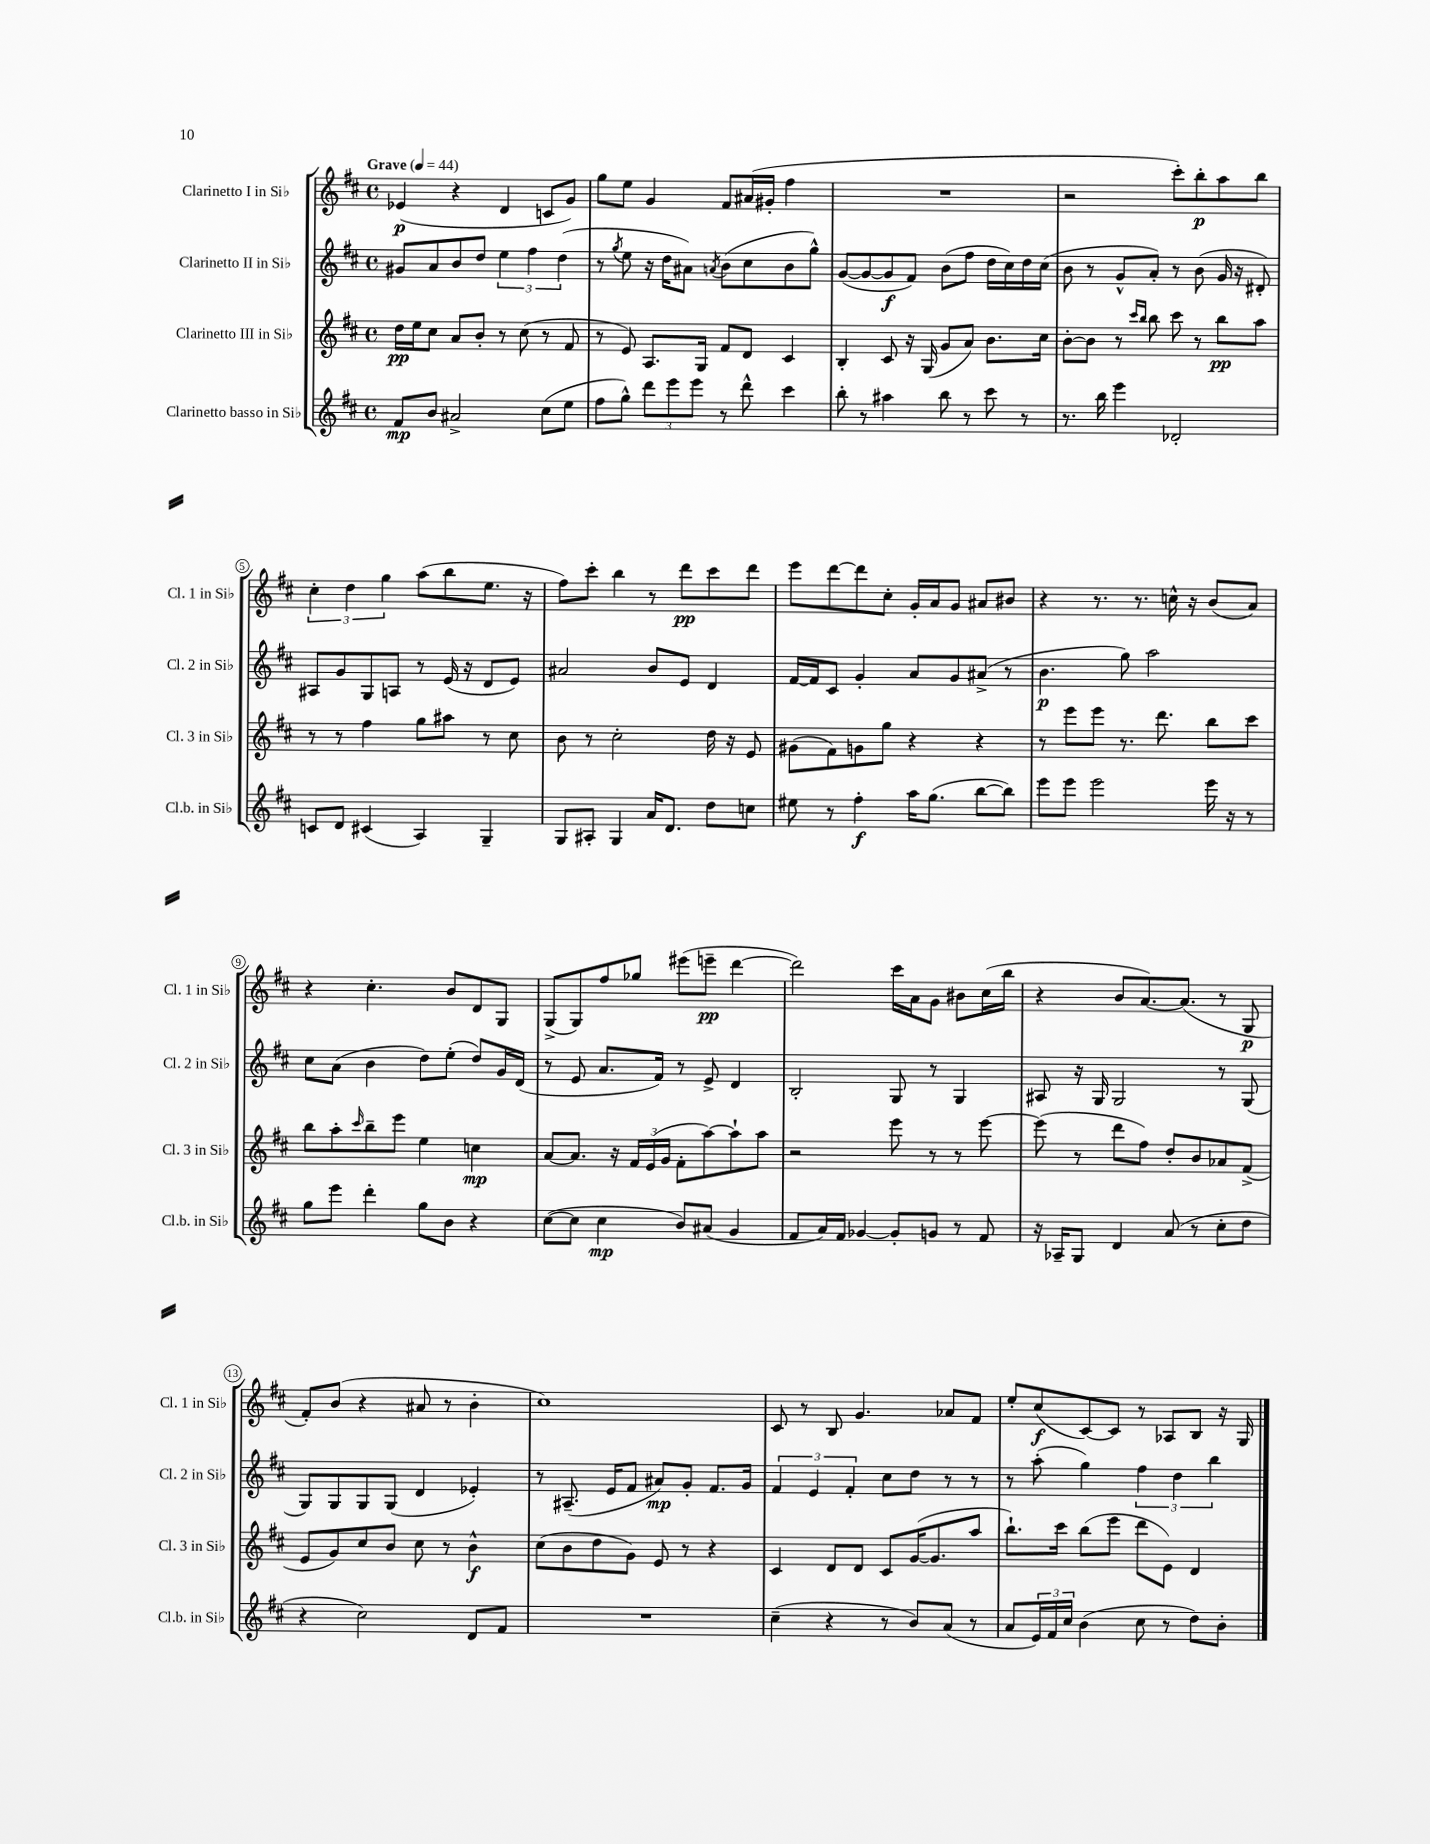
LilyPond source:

<<
\new StaffGroup <<
\new Staff = "s0" \with { instrumentName = "Clarinetto I in Sib" shortInstrumentName = "Cl. 1 in Sib" } {
    \clef treble \key d \major \defaultTimeSignature \time 4/4 \tempo "Grave" 4 = 44
    ees'4\p( r4 d'4 c'8 g'8) |
    g''8 e''8 g'4 fis'8 ais'16( gis'16-. fis''4 |
    R1 |
    r2 cis'''8-.) b''8-.\p a''8 b''8 |
    \tuplet 3/2 { cis''4-. d''4 g''4 } a''8( b''8 e''8. r16 |
    fis''8) cis'''8-. b''4 r8 d'''8\pp cis'''8 d'''8 |
    e'''8 d'''8~ d'''8 cis''8-. g'16-. a'16 g'8 ais'8 bis'8 |
    r4 r8. r8. c''16-^ r16 b'8( a'8) |
    r4 cis''4.-. b'8 d'8 g8 |
    g8->( g8) fis''8 ges''8 eis'''8( e'''8--\pp d'''4~ |
    d'''2) cis'''16 a'16 g'8 bis'8 cis''16( b''16 |
    r4 b'8 a'8.~) a'8.( r8 g8\p |
    fis'8-.) b'8( r4 ais'8 r8 b'4-. |
    cis''1) |
    cis'8 r8 b8 g'4. aes'8 fis'8 |
    e''8-. cis''8\f( cis'8~) cis'8 r8 aes8 b8 r16 g16 \bar "|." |
}
\new Staff = "s1" \with { instrumentName = "Clarinetto II in Sib" shortInstrumentName = "Cl. 2 in Sib" } {
    \clef treble \key d \major \defaultTimeSignature \time 4/4
    gis'8 a'8 b'8 d''8 \tuplet 3/2 { e''4 fis''4 d''4( } |
    r8 \acciaccatura { g''8 } e''8 r16 d''16 ais'8) \acciaccatura { a'8 } b'8( cis''8 b'8 g''8-^) |
    g'8~( g'8~ g'8\f fis'8) b'8( fis''8 d''16 cis''16) d''16 cis''16( |
    b'8 r8 g'8-^ a'8-.) r8 b'8( g'16 r16 dis'8-.) |
    ais8 g'8 g8 a8 r8 e'16( r16 d'8 e'8) |
    ais'2 b'8 e'8 d'4 |
    fis'16~ fis'16 cis'8 g'4-. a'8 g'8 ais'8->( r8 |
    b'4.\p g''8) a''2 |
    cis''8 a'8( b'4 d''8) e''8-.( d''8) g'16 d'16( |
    r8 e'8 a'8. fis'16) r8 e'8-> d'4 |
    b2-. g8 r8 g4 |
    ais8 r16 g16 g2 r8 g8( |
    g8) g8 g8 g8( d'4 ees'4-.) |
    r8 ais8.--( e'16 fis'8 ais'8\mp) g'8-. fis'8. g'16 |
    \tuplet 3/2 { fis'4 e'4 fis'4-. } cis''8 d''8 r8 r8 |
    r8 a''8-.( g''4) \tuplet 3/2 { fis''4 d''4 b''4 } \bar "|." |
}
\new Staff = "s2" \with { instrumentName = "Clarinetto III in Sib" shortInstrumentName = "Cl. 3 in Sib" } {
    \clef treble \key d \major \defaultTimeSignature \time 4/4
    d''16\pp e''16 cis''8 a'8 b'8-. r8 cis''8( r8 fis'8 |
    r8 e'8) a8. g16 fis'8 d'8 cis'4 |
    b4-. cis'8 r16 g16( g'8 a'8) b'8. cis''16 |
    b'8~-. b'8 r8 \grace { cis'''16 b''16 } b''8 cis'''8 r8 b''8\pp a''8 |
    r8 r8 fis''4 g''8 ais''8 r8 cis''8 |
    b'8 r8 cis''2-. d''16 r16 e'8 |
    gis'8( fis'8) g'8 g''8 r4 r4 |
    r8 e'''8 e'''8 r8. d'''8. b''8 cis'''8 |
    b''8 a''8-. \grace { cis'''16 } b''8-- e'''8 e''4 c''4\mp |
    a'8~ a'8. r16 \tuplet 3/2 { fis'16 e'16( g'16 } fis'8-. a''8~) a''8-! a''8 |
    r2 e'''8 r8 r8 e'''8~ |
    e'''8( r8 d'''8 fis''8) d''8-. b'8 aes'8 fis'8->( |
    e'8 g'8) cis''8 b'8 cis''8 r8 b'4-^\f |
    cis''8( b'8 d''8 g'8) e'8 r8 r4 |
    cis'4 d'8 d'8 cis'8 g'16~( g'8. a''8 |
    b''8.-!) cis'''16 b''8( e'''8 d'''8 e'8) d'4 \bar "|." |
}
\new Staff = "s3" \with { instrumentName = "Clarinetto basso in Sib" shortInstrumentName = "Cl.b. in Sib" } {
    \clef treble \key d \major \defaultTimeSignature \time 4/4
    fis'8\mp b'8 ais'2-> cis''8( e''8 |
    fis''8 g''8-^) \tuplet 3/2 { d'''8 e'''8 e'''8 } r8 d'''8-^ cis'''4 |
    b''8-. r8 ais''4 b''8 r8 cis'''8 r8 |
    r8. b''16 e'''4 des'2-. |
    c'8 d'8 cis'4( a4) g4-- |
    g8 ais8-. g4 a'16 d'8. d''8 c''8 |
    eis''8 r8 fis''4-.\f a''16 g''8.( b''8~ b''8) |
    e'''8 e'''8 e'''2 e'''16 r16 r8 |
    g''8 e'''8 d'''4-. g''8 b'8 r4 |
    cis''8~( cis''8 cis''4\mp b'8) ais'8( g'4 |
    fis'8 a'16) fis'16 ges'4~ ges'8-. g'8 r8 fis'8 |
    r16 aes16-- g8 d'4 a'8( r8 cis''8-. d''8 |
    r4 cis''2) d'8 fis'8 |
    R1 |
    cis''4--( r4 r8 b'8) a'8( r8 |
    a'8 \tuplet 3/2 { e'16) fis'16 cis''16 } b'4( cis''8 r8 d''8) b'8-. \bar "|." |
}
>>
>>
\layout { \context { \Score \override BarNumber.stencil = #(make-stencil-circler 0.1 0.3 ly:text-interface::print) } }
